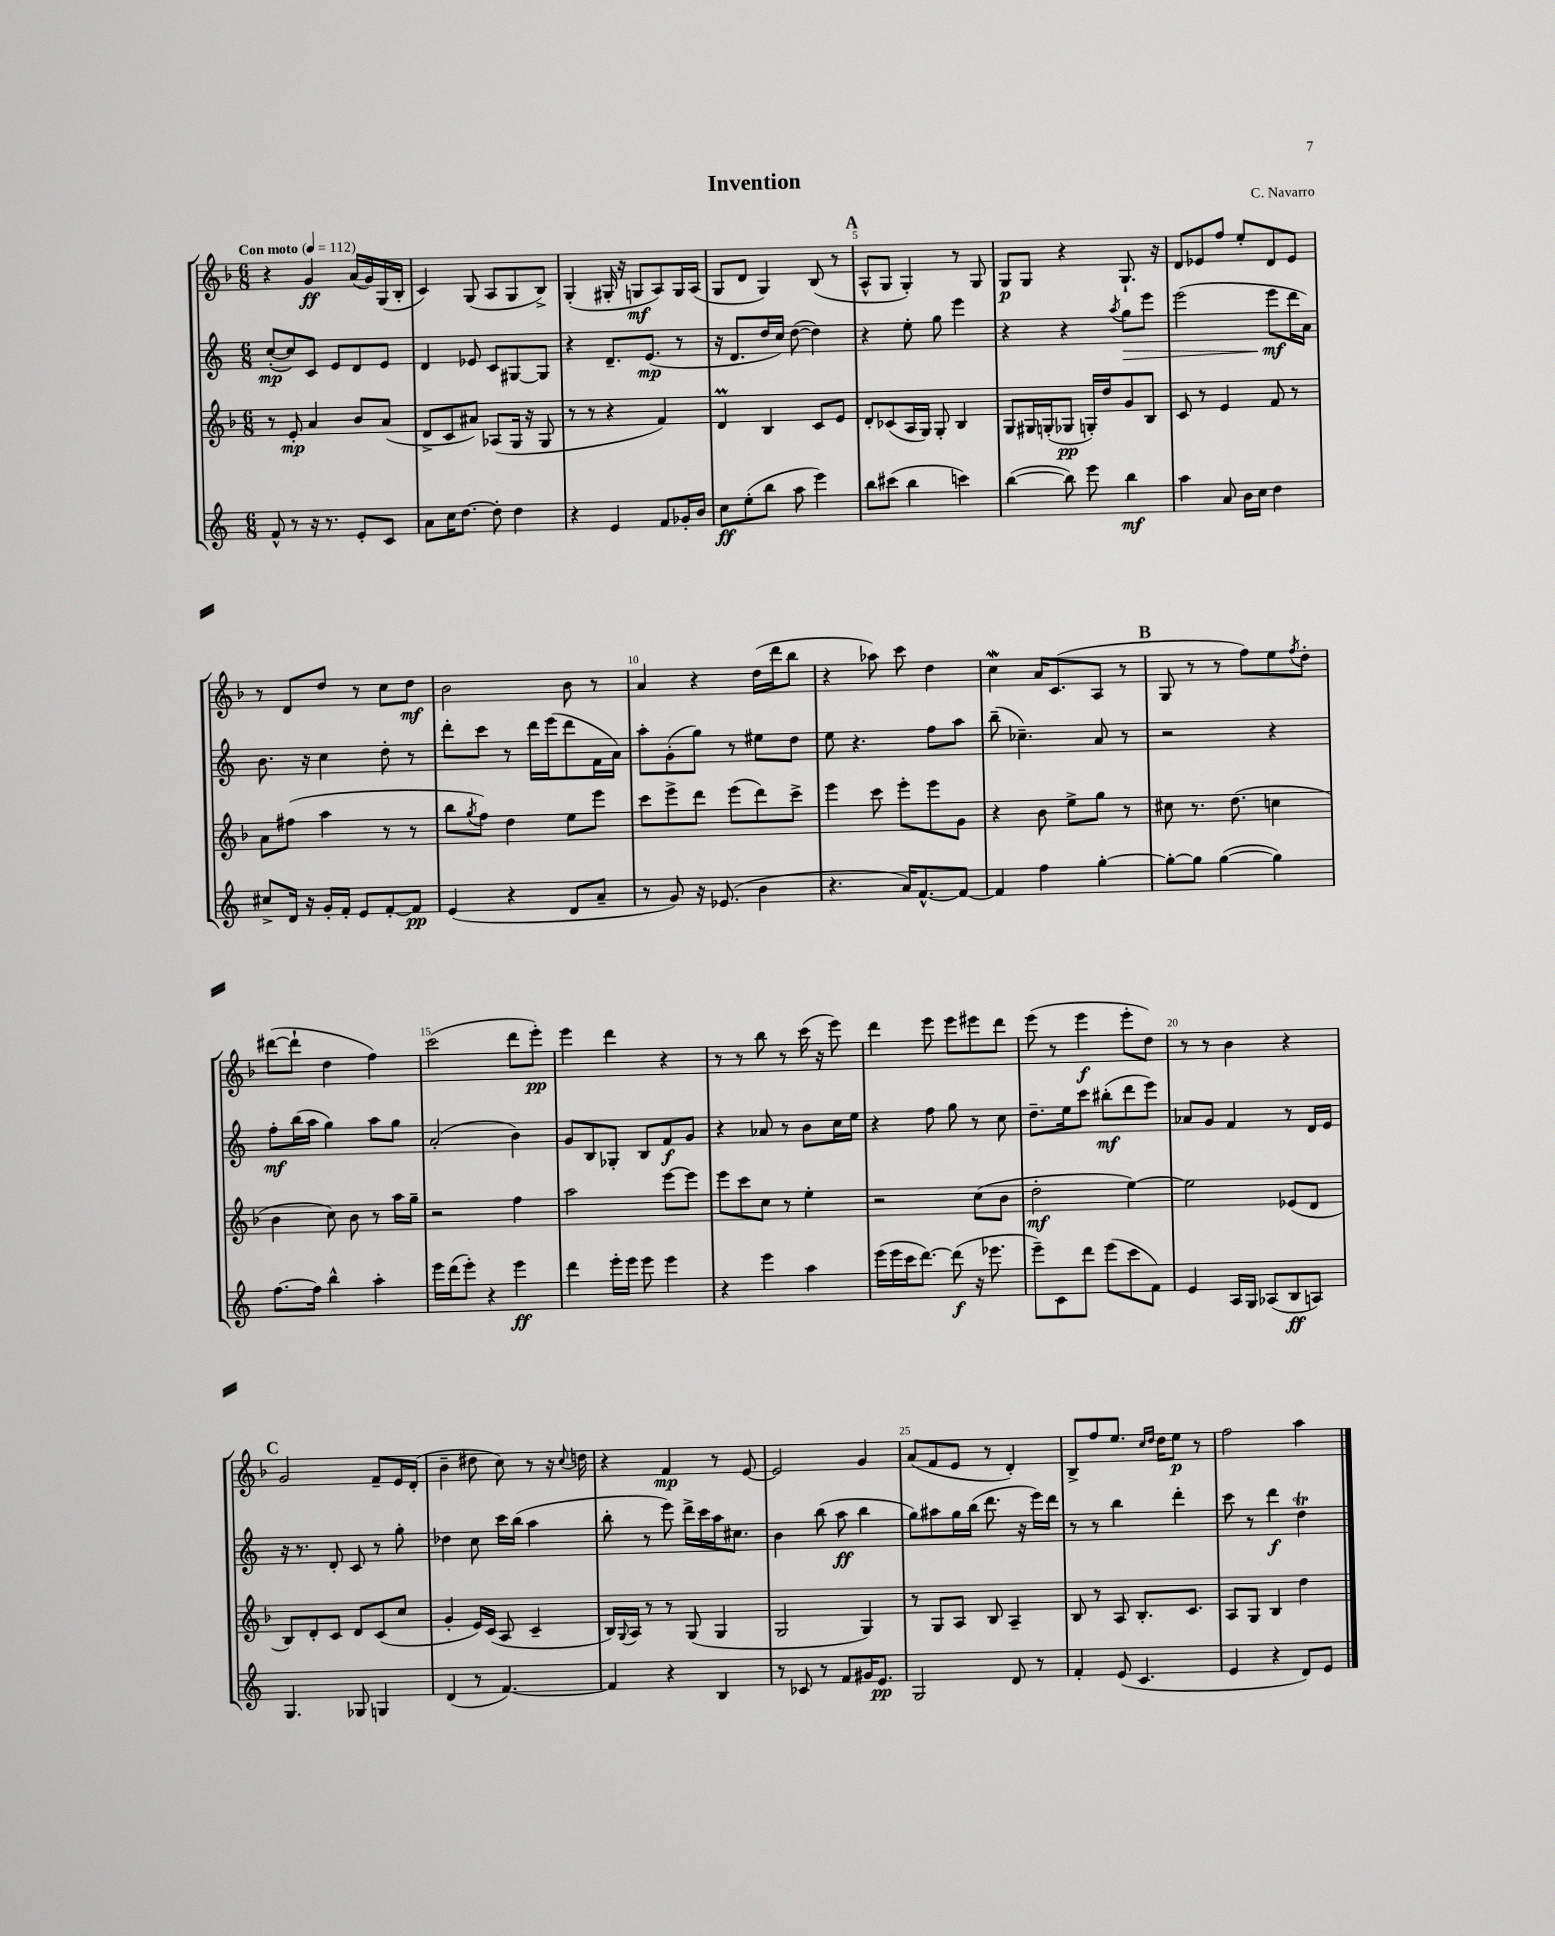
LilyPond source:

\header { title = "Invention" composer = "C. Navarro" }
<<
\new StaffGroup <<
\new Staff = "s0" {
    \clef treble \key f \major \numericTimeSignature \time 6/8 \tempo "Con moto" 4 = 112
    r4 g'4\ff a'16( g'16) g16( bes16-. |
    c'4) g8( a8 g8 bes8->) |
    g4-.( gis16-. r16 g8\mf a8) g16 a16( |
    g8 d'8 g4) bes8( r8 |
    \mark \markup { \bold "A" } a8-^ g8 g4-.) r8 g8 |
    g8\p g8 r4 g8.-! r16 |
    d'8 ees'8 f''8 e''8-. d'8 ees'8 |
    r8 d'8 d''8 r8 c''8 d''8\mf |
    bes'2 bes'8 r8 |
    a'4 r4 d''16( d'''16 bes''8 |
    r4 aes''8) c'''8 d''4 |
    c''4\mordent a'16 c'8.( a8 r8 |
    \mark \markup { \bold "B" } g8 r8 r8 f''8) e''8 \acciaccatura { f''8 } d''8-. |
    dis'''8~( dis'''8-! d''4 f''4) |
    c'''2( d'''8 e'''8-.\pp) |
    e'''4 d'''4 r4 |
    r8 r8 bes''8 r8 c'''16( r16 e'''8) |
    d'''4 e'''8 e'''8 eis'''8 d'''8 |
    e'''8( r8 e'''4\f e'''8-. d''8) |
    r8 r8 bes'4 r4 |
    \mark \markup { \bold "C" } g'2 f'8-- e'16 d'16-.( |
    bes'4-- dis''8 c''8) r8 r16 \appoggiatura { c''8 } d''16 |
    r4 f'4\mp r8 e'8~ |
    e'2 g'4 |
    a'8( f'8 e'8 r8 d'4-.) |
    bes8-> f''8 e''8. \grace { c''16 d''16 } d''16 e''8\p r8 |
    f''2 a''4 \bar "|." |
}
\new Staff = "s1" {
    \clef treble \key c \major \numericTimeSignature \time 6/8
    c''8~-.\mp( c''8) c'8 e'8 d'8 e'8 |
    d'4 ees'8 c'8 gis8~ gis8 |
    r4 d'8.-- e'8.\mp( r8 |
    r16 d'8. d''16 c''16) d''8~( d''4) |
    \mark \markup { \bold "A" } r4 e''8-. g''8 e'''4 |
    r4 r4 \acciaccatura { a''8 } g''8\> e'''8 |
    e'''2( e'''8\mf\! d'''16 a'16) |
    b'8. r16 c''4 d''8-. r8 |
    d'''8-. c'''8 r8 d'''16 e'''16( d'''8 f'16 a'16) |
    a''8-. g'8-.( g''8) r8 eis''8 d''8 |
    e''8 r4. f''8 a''8 |
    b''8--( ces''4.--) a'8 r8 |
    \mark \markup { \bold "B" } r2 r4 |
    f''8-.\mf b''16( a''16 g''4) a''8 g''8 |
    a'2-.( b'4) |
    g'8 b8 ges8-. b8 f'8\f g'8 |
    r4 aes'8 r8 b'8 c''16 e''16 |
    r4 f''8 g''8 r8 c''8 |
    d''8.-- e''16 c'''8 bis''8-.\mf( d'''8 e'''8) |
    aes'8 g'8 f'4 r8 d'16 e'16 |
    \mark \markup { \bold "C" } r16 r8. d'8-. c'8 r8 g''8-. |
    des''4 c''8 c'''16 b''16( a''4 |
    b''8-. r8 e'''8) d'''16-> c'''16 a''16 cis''8. |
    b'4 b''8( a''8\ff b''4 |
    g''8) ais''8 g''16 b''16( d'''8. r16 e'''16) d'''16 |
    r8 r8 b''4 d'''4-. |
    c'''8 r8 d'''4\f d''4\trill \bar "|." |
}
\new Staff = "s2" {
    \clef treble \key f \major \numericTimeSignature \time 6/8
    r8 e'8-.\mp a'4 bes'8 a'8( |
    d'8-> c'8 ais'8) aes8( g16 r16 g8 |
    r8 r8 r4 f'4) |
    d'4\prall bes4 c'8 e'8 |
    \mark \markup { \bold "A" } d'8-. ces'8( a16 g16) g8-. bes4 |
    g8 gis16 g16-.( ges8\pp g16-.) d''16 g'8 bes8 |
    c'8 r8 e'4 f'8 r8 |
    a'8 fis''8( a''4 r8 r8 |
    bes''8 \acciaccatura { g''8 } f''8) d''4 e''8 e'''8 |
    c'''8 e'''8-> d'''8 e'''8( d'''8) c'''8-> |
    e'''4 c'''8 e'''8-. e'''8 g'8 |
    r4 bes'8 e''8-> g''8 r8 |
    \mark \markup { \bold "B" } cis''8 r8. d''8.( c''4 |
    bes'4 c''8) bes'8 r8 a''16 g''16-- |
    r2 f''4 |
    a''2 e'''8~ e'''8 |
    e'''8 c'''8 c''8 r8 e''4-. |
    r2 c''8( bes'8 |
    d''2-.\mf e''4~) |
    e''2 ees'8( d'8 |
    \mark \markup { \bold "C" } bes8) d'8-. c'8 d'8 c'8( c''8 |
    g'4-. e'16) c'16( a8 c'4-- |
    bes16) \appoggiatura { g8 } a16 r8 r8 g8( g4 |
    g2 g4) |
    r8 g8 a8 bes8 a4-- |
    bes8 r8 a8 bes8.-. c'8. |
    a8 g8 bes4 d''4 \bar "|." |
}
\new Staff = "s3" {
    \clef treble \key c \major \numericTimeSignature \time 6/8
    f'8-^ r8 r16 r8. e'8-. c'8 |
    a'8 c''16 d''8.~ d''8-. d''4 |
    r4 e'4 f'8 ges'16-. b'16 |
    c''8\ff e''8-.( b''8 a''8 e'''4) |
    \mark \markup { \bold "A" } b''8 cis'''8( b''4 c'''4) |
    b''4~( b''8) e'''8 b''4\mf |
    a''4 a'8 b'16 c''16 d''4 |
    cis''8-> d'16 r16 g'16-. f'16-. e'8 f'8~-. f'8\pp |
    e'4( r4 d'8 a'8-- |
    r8 g'8) r16 ees'8.( b'4 |
    r4. a'16) f'8.~-^ f'8~ |
    f'4 f''4 g''4~-. |
    \mark \markup { \bold "B" } g''8~-. g''8 g''4~( g''4) |
    f''8.~ f''16 b''4-^ a''4-. |
    e'''16 d'''16( e'''8-.) r4 e'''4\ff |
    d'''4 e'''16-. e'''16 e'''8 e'''4 |
    r4 e'''4 a''4 |
    e'''16( e'''16 c'''16 d'''8.~) d'''8\f( r16 ees'''8. |
    e'''8--) c'8 d'''8 e'''8( c'''8 f'8) |
    e'4 a16 g16 aes8( b8\ff a8) |
    \mark \markup { \bold "C" } g4. ges8 g4 |
    d'4( r8 f'4.~) |
    f'4 r4 b4 |
    r8 ces'8 r8 f'8 gis'16 e'8.\pp |
    g2 d'8 r8 |
    f'4-. e'8( c'4. |
    e'4 r4 d'8) e'8 \bar "|." |
}
>>
>>
\layout { \context { \Score \override BarNumber.break-visibility = ##(#f #t #t) barNumberVisibility = #(every-nth-bar-number-visible 5) } }
